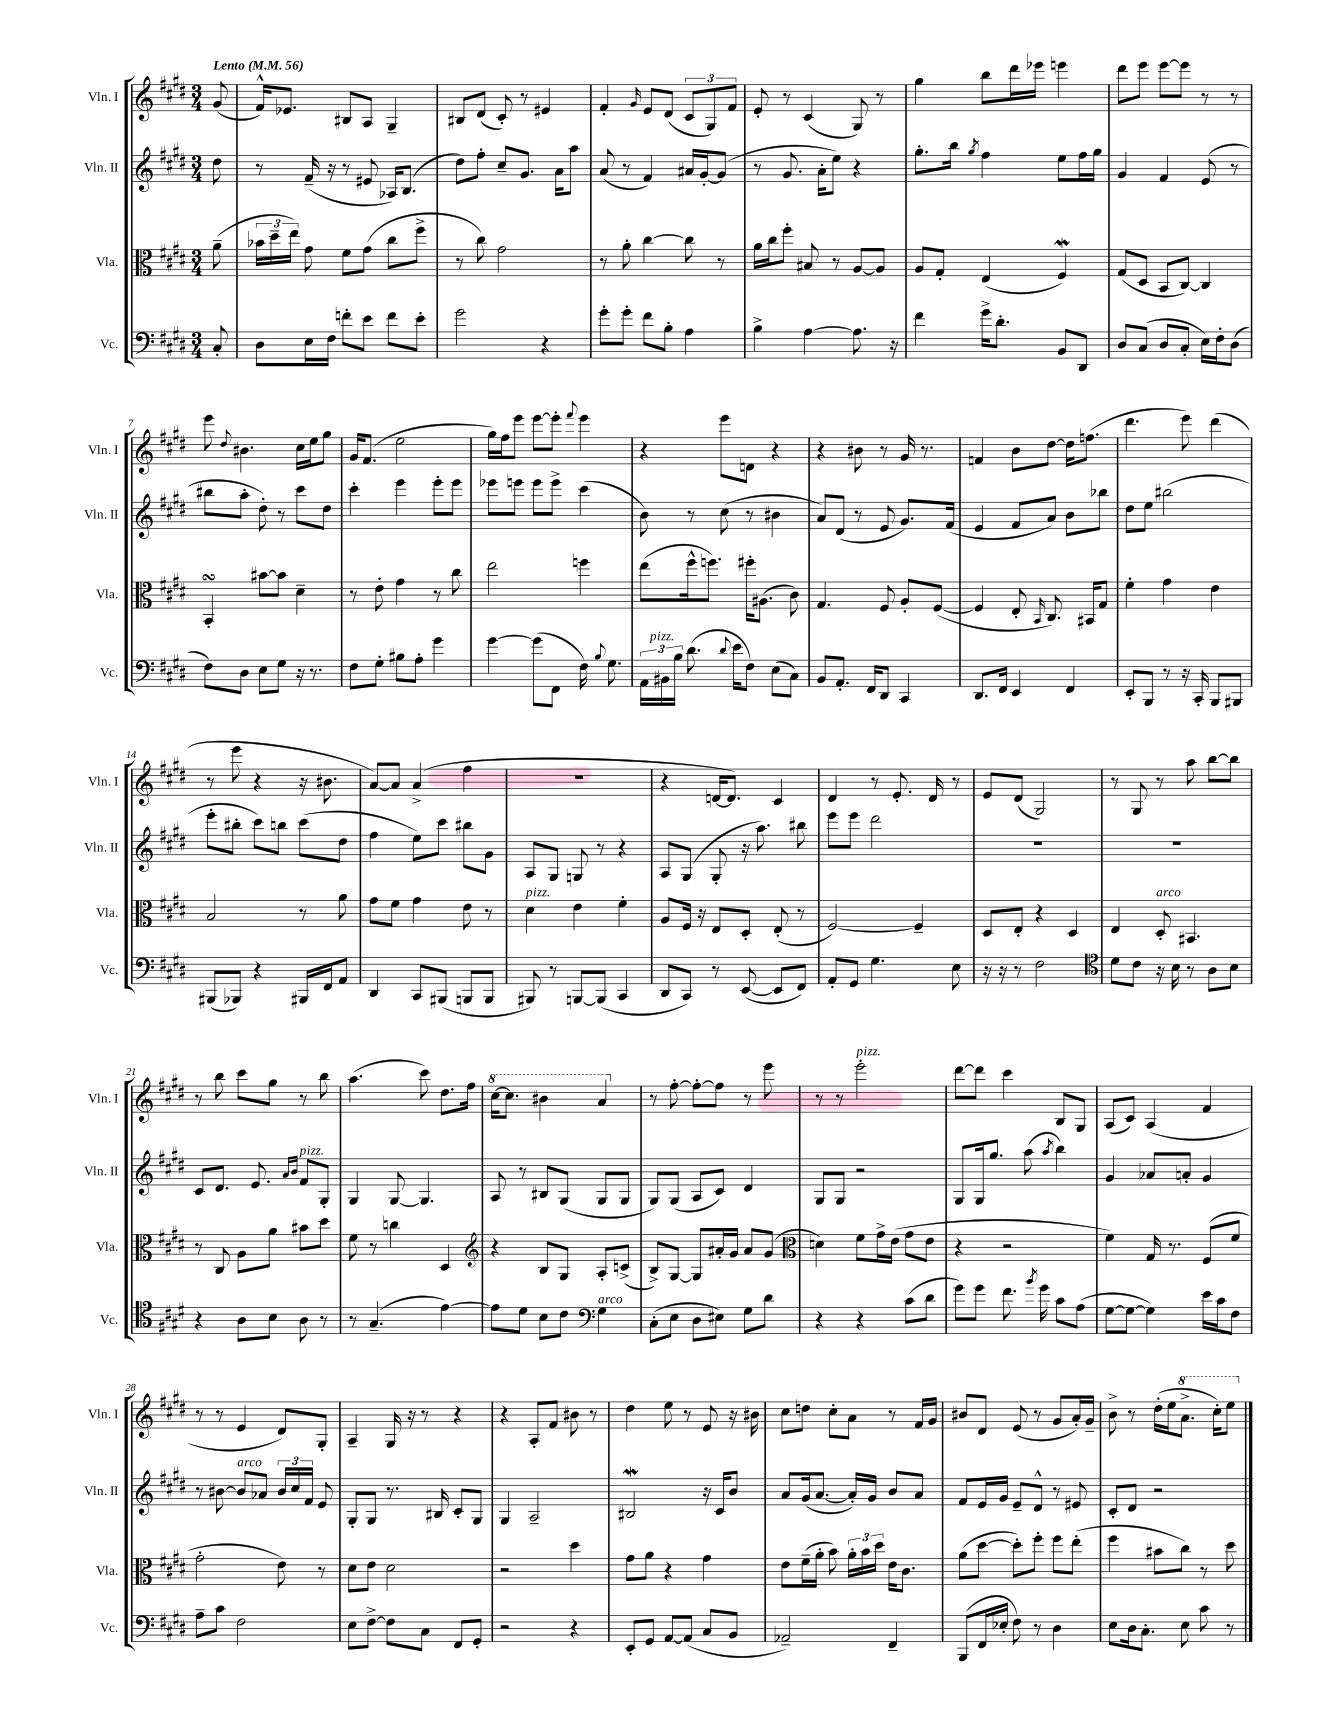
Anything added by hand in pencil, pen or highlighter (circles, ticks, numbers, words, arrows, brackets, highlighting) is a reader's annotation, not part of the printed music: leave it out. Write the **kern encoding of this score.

**kern	**kern	**kern	**kern
*part4	*part3	*part2	*part1
*staff4	*staff3	*staff2	*staff1
*I"Vc.	*I"Vla.	*I"Vln. II	*I"Vln. I
*I'Vc.	*I'Vla.	*I'Vln. II	*I'Vln. I
*clefF4	*clefC3	*clefG2	*clefG2
*k[f#c#g#d#]	*k[f#c#g#d#]	*k[f#c#g#d#]	*k[f#c#g#d#]
*M3/4	*M3/4	*M3/4	*M3/4
*MM56	*MM56	*MM56	*MM56
=	=	=	=
!	!	!	!LO:TX:a:B:t=Lento
8C#'/	(8a~\	8dd#\	(8g#/
=1	=1	=1	=1
8D#\L	24b-X\LL	8r	16f#^^/KL)
.	24dd#~\	.	.
.	.	.	8.e-X/J
.	24ee\JJ)	.	.
16E\L	8g#\	(16f#~/	.
16F#\JJ	.	16r	.
8fn'\L	8f#\L	8r	8B#X/L
8e\J	(8g#\J	8e#X/	8A/J
8f\L	8cc#\L	16A-X/KL)	4G#~/
.	.	(8.B/J	.
8e'\J	8ff#^\J	.	.
=2	=2	=2	=2
2g#\	8r	8dd#\L)	8B#X/L
.	8cc#\)	8ff#'\J	(8d#/J
.	2g#\	8cc#~/L	8c#'/)
.	.	8.g#/J	8r
4r	.	.	4e#X/
.	.	16a\KL	.
.	.	8aa\J	.
=3	=3	=3	=3
8g#'\L	8r	(8a/	4f#'/
8g#'\J	8a'\	8r	.
.	.	.	16qqg#/
8f#\L	[4cc#\	4f#/)	8e/L
8B'\J	.	.	(8d#/J
4A\	8cc#\]	16a#X/LL	12c#/L
.	.	[16g#'/J	.
.	.	.	12G#/)
.	8r	(8g#/J]	.
.	.	.	12f#/J
=4	=4	=4	=4
4B^\	16a\LL	8r	8e'/
.	16cc#\J	.	.
.	8ff#'\J	8.g#/	8r
[4A\	8B#X/	.	(4c#/
.	.	16a'\KL	.
.	8r	8ee\J)	.
8.A\]	[8A/L	4r	8G#/)
.	8A/J]	.	8r
16r	.	.	.
=5	=5	=5	=5
4f#\	8A/L	8.gg#'\L	4gg#\
.	8G#'/J	.	.
.	.	16bb\Jk	.
.	.	8qgg#/	.
16g#^\KL	(4E/	4ff#\	8bb\L
8.d#'\J	.	.	.
.	.	.	16ddd#\L
.	.	.	16eee-X\JJ
8BB/L	4F#W/)	8ee\L	4eeen\
8DD#/J	.	16ff#\L	.
.	.	16gg#\JJ	.
=6	=6	=6	=6
8D#/L	(8G#/L	4g#/	8ddd#\L
(8C#/J	8D#/J	.	8eee\J
8D#/L	8BB/L	4f#/	[8eee\L
8C#'/J	[8C#/J)	.	8eee\J]
16E\LL)	4C#/]	(8e/	8r
16F#'\J	.	.	.
(8D#\J	.	8r	8r
!!LO:LB:g=z
=7	=7	=7	=7
8F#\L)	4BBsSSS'/	8bb#X\L	8eee\
.	.	.	8qqdd#/
8D#\J	.	8aa'\J	4.b#X\
8E\L	[8b#X\L	8dd#'\)	.
8G#\J	8b#\J]	8r	.
16r	4d#~\	8ccc#\L	16cc#\LL
8.r	.	.	16ee\J
.	.	8dd#\J	8gg#\J
=8	=8	=8	=8
8F#\L	8r	4ccc#'\	16g#/KL
.	.	.	(8.f#/J
8G#'\J	8e'\	.	.
8B#X\L	4g#\	4eee\	2ee\
8A'\J	.	.	.
4g#\	8r	8eee'\L	.
.	8cc#\	8eee\J	.
=9	=9	=9	=9
[4g#\	2ee\	8eee-X\L	16gg#\LL)
.	.	.	16ff#\J
.	.	8eeen\J	8eee\J
(8g#\L]	.	8eee\L	[8eee\L
8FF#\J	.	8eee^\J	8eee'\J]
.	.	.	8qqfff#/
16F#\)	4ffn\	(4ccc#\	4eee\
8qqB/	.	.	.
8.G#\	.	.	.
=10	=10	=10	=10
24AA\LL	(8ee\L	8b\)	4r
!LO:TX:a:i:t=pizz.	!	!	!
24BB#X\	.	.	.
24B\JJ	.	.	.
(8.d#\	16ff#^^\k	8r	.
.	8.ffn\J)	.	.
.	.	(8cc#\	8eee\L
8qqd#/	.	.	.
16e\KL	.	.	.
8F#\J)	16ff#X'\KL	8r	8dn\J
.	(8.A#X\J	.	.
(8E\L	.	4b#X\	4r
8C#\J)	8c#\)	.	.
=11	=11	=11	=11
8BB/L	4.G#/	8a/L)	4r
8.AA'/J	.	(8d#/J	.
.	.	8r	8b#X\
16FF#/KL	.	.	.
8DD#/J	8F#/	8e/	8r
4CC#/	8A'/L	8.g#/L)	16g#/
.	.	.	8.r
.	([8F#/J	.	.
.	.	(16f#/Jk	.
=12	=12	=12	=12
8.DD#/L	4F#/]	4e/	4fn/
16FF#/Jk	.	.	.
4EE/	8E'/	8f#/L	8b\L
.	16qqBB/	.	.
.	8.C#/)	8a/J)	[8dd#\J
4FF#/	.	8b\L	16dd#\KL]
.	16BB#X/KL	.	(8.ffn\J
.	8G#/J	8bb-X\J	.
=13	=13	=13	=13
8EE'/L	4f#'\	8dd#\L	4.ddd#\
8BBB/J	.	8ee\J	.
8r	4g#\	(2bb#X\	.
16r	.	.	8eee\)
16CC#'/	.	.	.
8BBB/L	4e\	.	(4ddd#\
8BBB#X/J	.	.	.
!!LO:LB:g=z
=14	=14	=14	=14
(8BBB#X/L	2B/	8eee'\L	8r
8BBB-X/J)	.	8bb#X'\J	8eee\
4r	.	8ccc#\L)	4r
.	.	8bbn\J	.
16BBB#X/LL	8r	(8ccc#\L	16r
16FF#/J	.	.	8.b#X\
8AA/J	8a\	8dd#\J	.
=15	=15	=15	=15
4DD#/	8g#\L	4ff#\	[8a/L)
.	8f#\J	.	8a/J]
8CC#/L	4g#\	8ee\L)	(4a^/
(8BBB#X/J	.	8ccc#\J	.
8BBBn/L	8e\	8bb#X\L	4ff#\
8BBB/J	8r	8g#\J	.
=16	=16	=16	=16
!	!LO:TX:a:i:t=pizz.	!	!
8BBB#X/)	4d#\	8A/L	2.r
8r	.	8G#/J	.
[8BBBn/L	4e\	8Gn/	.
(8BBB/J]	.	8r	.
4CC#/	4f#'\	4r	.
=17	=17	=17	=17
8DD#/L	8A/L	8A/L	4r
8CC#/J)	16F#/Jk	(8G#/J	.
.	16r	.	.
8r	8E/L	8G#'/	[16dn/KL
.	.	.	8.d/J])
([8EE/	8D#'/J	16r	.
.	.	8.aa\)	.
8EE/L]	(8E'/	.	4c#/
8FF#/J)	8r	8bb#X\	.
=18	=18	=18	=18
8AA'/L	[2F#/)	8eee\L	4d#/
8GG#/J	.	8eee\J	.
4.G#\	.	2ddd#\	8r
.	.	.	8.e'/
.	4F#~/]	.	.
.	.	.	16d#/
8E\	.	.	8r
=19	=19	=19	=19
16r	8D#/L	2.r	8e/L
16r	.	.	.
8r	8E'/J	.	(8d#/J
2F#\	4r	.	2G#/)
.	4D#/	.	.
=20	=20	=20	=20
*clefC4	*	*	*
8d#\L	4E/	2.r	8r
8c#\J	.	.	8G#/
!	!LO:TX:a:i:t=arco	!	!
16r	8D#'/	.	8r
16B\	.	.	.
8r	4.BB#X/	.	8aa\
8A\L	.	.	[8bb\L
8B\J	.	.	8bb\J]
!!LO:LB:g=z
=21	=21	=21	=21
4r	8r	8c#/L	8r
.	8C#/	8.d#/J	8bb\
8A\L	8A\L	.	8ccc#\L
.	.	8.e/	.
8B\J	8a\J	.	8gg#\J
.	.	16qqa/LL	.
.	.	16qqb/JJ	.
!	!	!LO:TX:a:i:t=pizz.	!
8A\	8b#X\L	8f#/L	8r
8r	8dd#\J	8G#'/J	8bb\
=22	=22	=22	=22
8r	8f#\	4G#/	(4.aa\
(4.G#~/	8r	.	.
.	4ccn\	[8G#/	.
.	.	4.G#/]	8ccc#\)
[4e\)	4D#/	.	8.dd#\L
.	.	.	16ff#\Jk
=23	=23	=23	=23
*	*clefG2	*	*
*	*	*	*8va
8e\L]	4r	8A/	[16ccc#\KL
.	.	.	8.ccc#\J]
8d#\J	.	8r	.
8B\L	8B/L	8B#X/L	4bb#X\
8c#\J	8G#/J	(8G#/J	.
*clefF4	*	*	*
!LO:TX:a:i:t=arco	!	!	!
4G#\	8A'/L	8G#/L	4aa/
.	(8cn^/J	8G#/J	.
=24	=24	=24	=24
*	*	*	*X8va
(8C#'\L	8B^/L)	8G#/L)	8r
8E\J	[8G#/J	(8G#/J	[8ff#'\
8D#\L	8G#/L]	8A/L	8ff#'\L_
8E#X\J)	16a#X'/L	8c#/J)	8ff#\J]
.	16g#/JJ	.	.
8G#\L	8a#/L	4d#/	8r
8d#\J	(8g#/J	.	8eee\
=25	=25	=25	=25
*	*clefC3	*	*
4r	4dn\)	8G#/L	8r
.	.	8G#/J	8r
!	!	!	!LO:TX:a:i:t=pizz.
4r	8f#\L	2r	2eee'\
.	16g#^\L	.	.
.	(16e\JJ	.	.
(8c#\L	8g#\L	.	.
8d#\J	8e\J	.	.
=26	=26	=26	=26
8g#\L)	4r	8G#/L	[8ddd#\L
8g#\J	.	16G#/k	8ddd#\J]
.	.	8.gg#/J	.
8.f#\	2r	.	4ccc#\
.	.	(8aa\	.
8qb/	.	.	.
16g#\	.	.	.
.	.	8qaa/	.
8c#\L	.	4bb\)	8B/L
(8A\J	.	.	8G#/J
=27	=27	=27	=27
[8G#\L	4f#\)	4g#/	(8A/L
8G#\J_	.	.	8c#/J)
4G#\])	16G#/	8a-X/L	(4A/
.	8.r	.	.
.	.	8an'/J	.
16e\LL	(8F#/L	4g#/	4f#/
16c#\J	.	.	.
8F#\J	8f#/J	.	.
!!LO:LB:g=z
=28	=28	=28	=28
8A~\L	2g#'\	8r	8r
8c#\J	.	[8b#X\	8r
!	!	!LO:TX:a:i:t=arco	!
2F#\	.	8b#/L]	4e/
.	.	8a-X/J	.
.	8e\)	24b#/LL	8d#/L)
.	.	24cc#/	.
.	.	24f#/JJ	.
.	8r	8e/	8G#'/J
=29	=29	=29	=29
8E\L	8d#\L	8G#'/L	4A~/
[8F#^\J	8e\J	8G#/J	.
8F#\L]	2d#\	8.r	16G#/
.	.	.	16r
8C#\J	.	.	8r
.	.	16B#X/	.
8FF#/L	.	8c#'/L	4r
8GG#'/J	.	8G#/J	.
=30	=30	=30	=30
2r	2r	4G#/	4r
.	.	2A~/	8A'/L
.	.	.	8f#/J
4r	4dd#\	.	8b#X\
.	.	.	8r
=31	=31	=31	=31
8EE'/L	8g#\L	2B#XW/	4dd#\
8GG#/J	8a\J	.	.
[8AA/L	4r	.	8ee\
(8AA/J]	.	.	8r
8C#/L	4g#\	16r	8e/
.	.	16c#/KL	.
8BB/J	.	8b/J	16r
.	.	.	16b#X\
=32	=32	=32	=32
2AA-X~/)	8e\L	8a/L	8cc#\L
.	(16f#~\L	(16g#/k	8ddn\J
.	16a'\JJ	[8.a/J	.
.	8b\)	.	8cc#'\L
.	24a'\LL	16a'/LL])	8a\J
.	24b\	.	.
.	.	16g#/JJ	.
.	24dd#\JJ	.	.
4FF#~/	16e\KL	8b/L	8r
.	8.c#\J	.	.
.	.	8a/J	16f#/LL
.	.	.	16g#/JJ
=33	=33	=33	=33
(8BBB/L	(8a\L	8f#/L	8b#X/L
16FF#/L	[8dd#\J	16e/L	8d#/J
16E-X'/JJ	.	16g#/JJ	.
8F#\)	8dd#'\L])	8e~/L	(8e/
8r	8ff#'\J	8d#^^/J	8r
4D#\	8ff#\L	8r	8g#/L
.	(8ee'\J	8e#X/	16a'/L)
.	.	.	16g#~/JJ
=34	=34	=34	=34
8E\L	4ff#\	8c#'/L	8b^\
16D#\k	.	8d#/J	8r
8.C#'\J	.	.	.
.	8b#X\L	2r	(16dd#'\LL
.	.	.	16ee\J
*	*	*	*8va
8E\	8cc#\J)	.	8.aa^\J
8c#\	8r	.	.
.	.	.	16ccc#'\KL)
8r	8dd#\	.	8eee\J
*	*	*	*X8va
==	==	==	==
*-	*-	*-	*-
